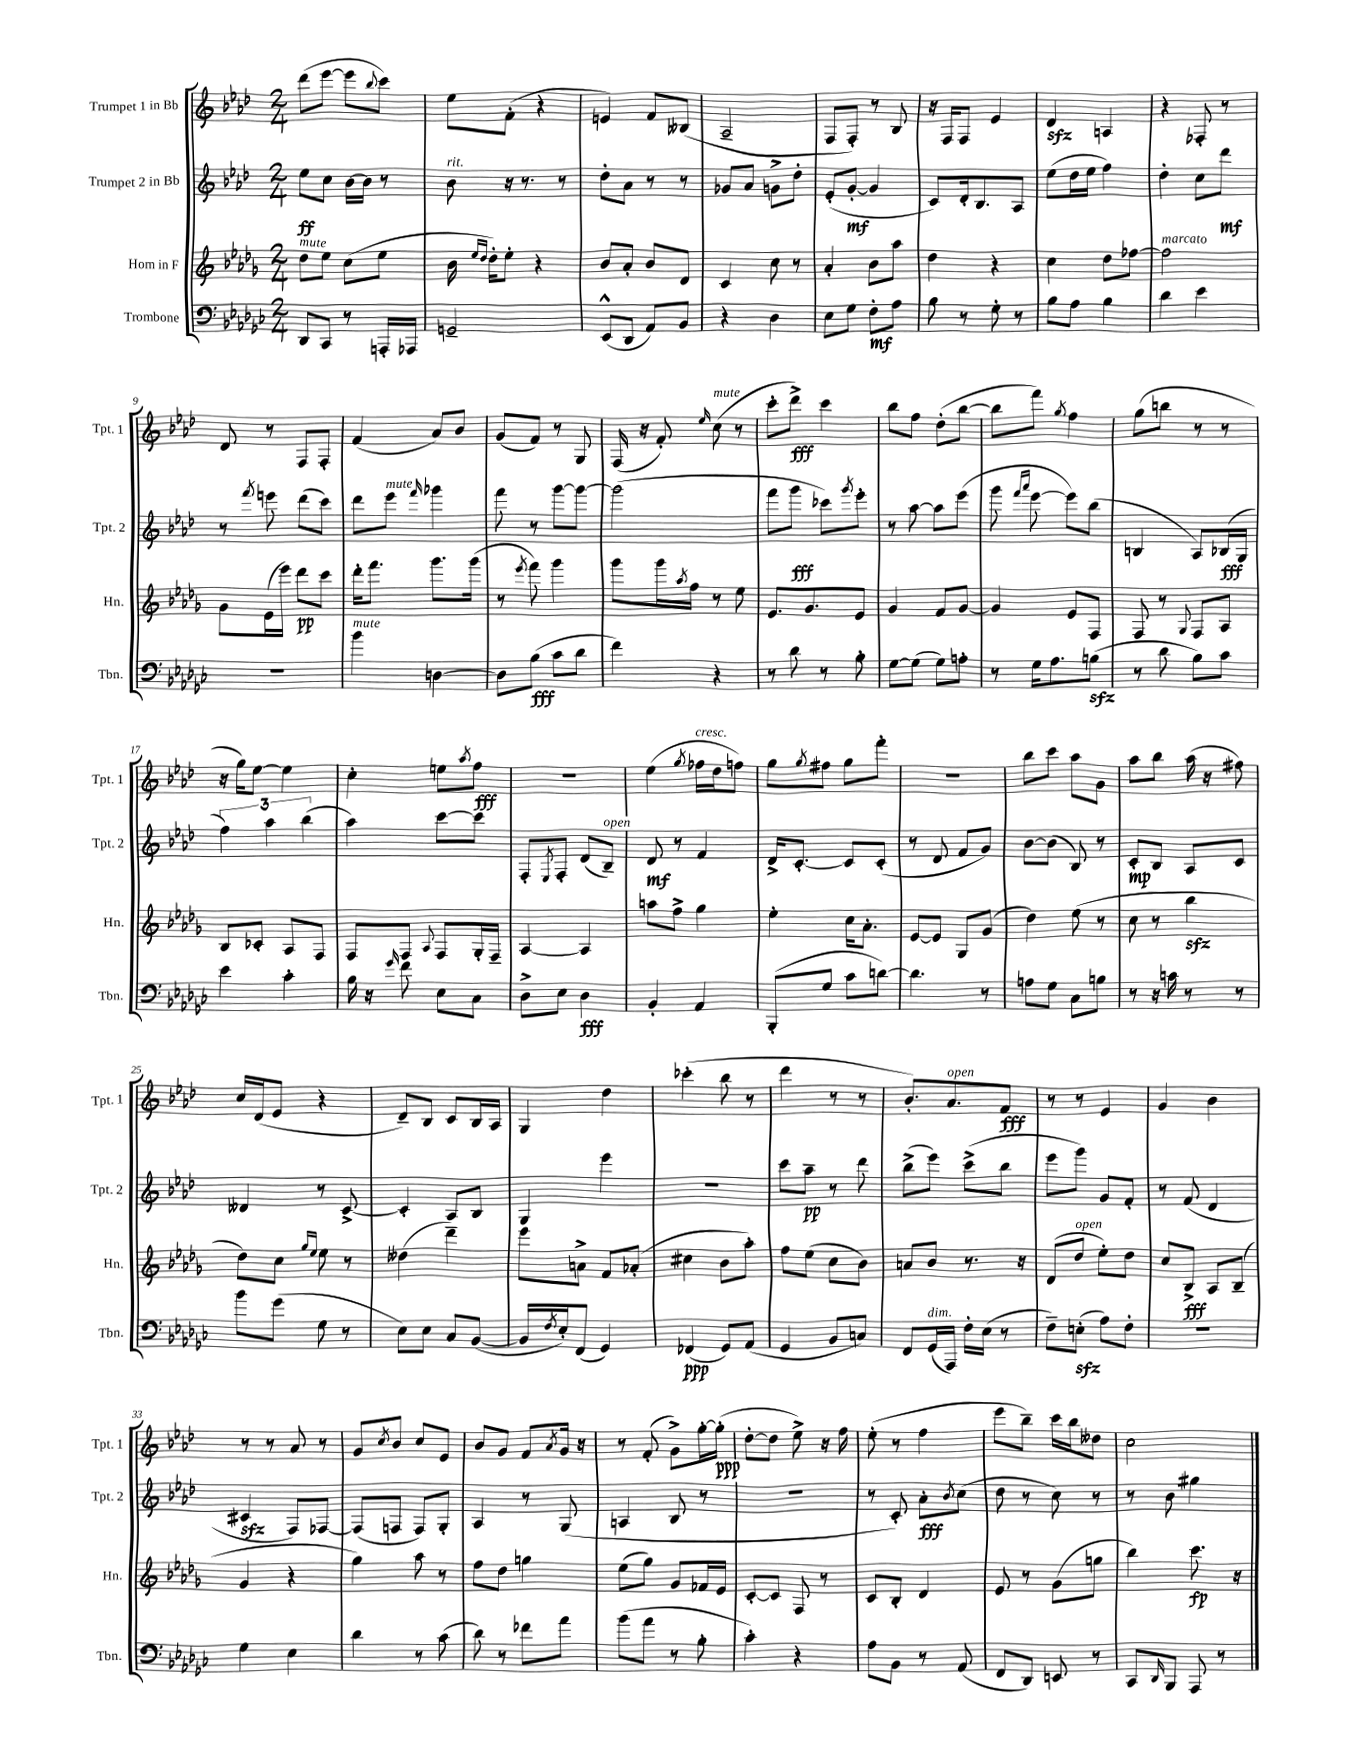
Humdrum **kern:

**kern	**kern	**kern	**kern
*staff4	*staff3	*staff2	*staff1
*clefF4	*clefG2	*clefG2	*clefG2
*k[b-e-a-d-g-c-]	*k[b-e-a-d-g-]	*k[b-e-a-d-]	*k[b-e-a-d-]
*M2/4	*M2/4	*M2/4	*M2/4
8DD-/L	8dd-\L	8ee-\L	(8ddd-\L
8CC-/J	8ee-\J	8cc\J	[8eee-\J
8r	(8cc\L	[16b-\LL	8eee-\]L
.	.	16b-\]JJ	.
.	.	.	8qqbb-/
16AAA'/LL	8ee-\J	8r	8ccc\J)
16AAA-/JJ	.	.	.
=	=	=	=
2GG~/	16b-\	8b-\	8ee-\L
.	16qqee-/LL	.	.
.	16qqdd-/JJ	.	.
.	16dd-'\LK)	.	.
.	8ee-'\J	16r	(8f'\J
.	.	8.r	.
.	4r	.	4r
.	.	8r	.
=	=	=	=
(8EE-^^/L	8b-/L	8dd-'\L	4e/)
8DD-/J	8a-'/J	8a-\J	.
8AA-/L)	8b-/L	8r	8f/L
8BB-/J	8d-/J	8r	(8B--/J
=	=	=	=
4r	4c/	8g-/L	2A-~/
.	.	8a-/J	.
4D-\	8cc\	8g^\L	.
.	8r	8dd-'\J	.
=	=	=	=
8E-\L	4a-'/	(8e-'/L	8F/L
8G-\J	.	[8g'/J	8F'/J)
8F'\L	8b-\L	4g/]	8r
8A-\J	8aa-\J	.	8B-/
=	=	=	=
8B-\	4dd-\	8c/L)	16r
.	.	.	16F/LK
8r	.	16d-'/k	8F/J
.	.	8.B-/	.
8G-'\	4r	.	4e-/
8r	.	8A-/J	.
=	=	=	=
8B-\L	4cc\	(8ee-\L	4d-/
8A-\J	.	16dd-\L	.
.	.	16ee-\JJ	.
4B-\	8dd-\L	4ff\)	4A/
.	[8ff-\J	.	.
=	=	=	=
4d-\	2ff-\]	4dd-'\	4r
4e-\	.	8cc\L	8F-'/
.	.	8ddd-\J	8r
=	=	=	=
2r	8g-\L	8r	8d-/
.	.	8qfff/	.
.	(16e-\L	8eee\	8r
.	16eee-\JJ)	.	.
.	8ddd-\L	(8ddd-\L	8F/L
.	8ccc\J	8ccc\J)	8F'/J
=	=	=	=
4b-\	16ddd-'\LK	8ddd-\L	(4f/
.	8.fff\J	.	.
.	.	8eee-\J	.
.	.	16qqfff/	.
[4D\	8.ggg-\L	4ggg-\	8a-/L)
.	.	.	8b-/J
.	(16ggg-\Jk	.	.
=	=	=	=
8D\]L	8r	8fff\	(8g/L
.	8qeee-/	.	.
(8B-\J	8fff\)	8r	8f/J)
8c-\L	4ggg-\	[8ggg\L	8r
8d-\J	.	8ggg\_J	8G/
=	=	=	=
4f\)	8ggg-\L	(2ggg\]	(16F/
.	.	.	16r
.	16ggg-\L	.	8f'/)
.	8qaa-/	.	.
.	16ff\JJ	.	.
.	.	.	16qqee-/
4r	8r	.	(8cc\
.	8ee-\	.	8r
=	=	=	=
8r	8.e-/L	8fff\L	8ccc'\L
8d-\	.	8ggg\J	8ddd-^\J)
.	8.g-/	.	.
8r	.	8ccc-\L)	4ccc\
.	.	8qggg/	.
8B-'\	8e-/J	8eee-'\J	.
=	=	=	=
[8G-\L	4g-/	8r	8bb-\L
(8G-\]J	.	[8aa-\	8ff\J
8G-\L)	8f/L	8aa-\]L	(8dd-'\L
8A'\J	[8g-/J	(8eee-\J	[8bb-\J
=	=	=	=
8r	4g-/]	8ggg\	8bb-\]L
.	.	16qqfff/LL	.
.	.	16qqaaa-/JJ	.
16G-\LK	.	[8eee-\	8fff\J)
8.A-\	.	.	.
.	.	.	8qgg/
.	8e-/L	8eee-\]L)	4ff\
(8B\J	8F/J	(8bb-\J	.
=	=	=	=
8r	8F/	4B/	(8gg\L
8d-\	8r	.	8bb\J
.	8qqG-/	.	.
8B-\L)	8F/L	8A-/L)	8r
8c-\J	8A-/J	(16B-/L	8r
.	.	16G/JJ	.
=	=	=	=
4e-\	8B-/L	6ff\)	16r
.	.	.	16gg\LK)
.	8c-'/J	.	[8ee-\J
.	.	6aa-\	.
4c-'\	8A-/L	.	4ee-\]
.	.	(6bb-\	.
.	8F/J	.	.
=	=	=	=
16B-\	8F/L	4aa-\)	4cc'\
16r	.	.	.
16qqg-/	.	.	.
8f\	8F/J	.	.
.	8qqA-/	.	.
8E-\L	8F/L	[8ccc\L	8ee\L
.	.	.	8qaa-/
8C-\J	16G-'/L	8ccc\]J	8ff\J
.	16F~/JJ	.	.
=	=	=	=
8D-^\L	[4A-/	8F'/L	2r
.	.	8qE-/	.
8E-\J	.	8F'/J	.
4D-\	4A-/]	(8d-/L	.
.	.	8B-~/J)	.
=	=	=	=
4BB-'/	8aa\L	8d-/	(4ee-\
.	8ff^\J	8r	.
.	.	.	8qgg/
4AA-/	4gg-\	4f/	16ff-\LL
.	.	.	16dd-\J
.	.	.	8ff\J)
=	=	=	=
(8BBB-'/L	4ee-'\	16d-^/LK	8gg\L
.	.	[8.c'/J	.
.	.	.	8qgg/
8G-/J	.	.	8ff#\J
8c-\L	16cc\LK	8c/]L	8gg\L
.	8.a-'\J	.	.
[8d\J)	.	(8c'/J	8fff'\J
=	=	=	=
4.d\]	[8e-/L	8r	2r
.	8e-/]J	8d-/	.
.	8G-/L	8f/L	.
8r	(8g-/J	8g/J)	.
=	=	=	=
8A\L	4dd-\)	[8b-\L	8bb-\L
8G-\J	.	(8b-\]J	8ccc\J
8C-\L	(8ee-\	8B-/)	8aa-\L
8B\J	8r	8r	8g\J
=	=	=	=
8r	8cc\	8c'/L	8aa-\L
16r	8r	8B-/J	8bb-\J
16c\	.	.	.
8r	4bb-\	8A-/L	(16aa-\
.	.	.	16r
8r	.	8c/J	8ff#\)
=	=	=	=
8b-\L	8dd-\L)	4d--/	16cc/LL
.	.	.	(16d-/J
(8g-\J	8cc\J	.	8e-/J
.	16qqgg-/LL	.	.
.	16qqee-/JJ	.	.
8G-\	8ee-\	8r	4r
8r	8r	[8c^/	.
=	=	=	=
8E-\L)	(4dd--\	4c'/]	8d-~/L)
8E-\J	.	.	8B-/J
8C-/L	4ddd-~\)	8A-/L	8c/L
([8BB-/J	.	8B-/J	16B-/L
.	.	.	16A-/JJ
=	=	=	=
16BB-/]LL	8eee-\L	4G/	4G/
8qF/	.	.	.
16E-'/J)	.	.	.
(8FF/J	8a^\J	.	.
4GG-/)	8f/L	4eee-\	4dd-\
.	(8a-'/J	.	.
=	=	=	=
(4FF-/	4cc#\	2r	(4ccc-'\
8GG-/L)	8b-\L	.	8bb-\
(8AA-/J	8aa-'\J)	.	8r
=	=	=	=
4GG-/	8ff\L	8ccc\L	4ddd-\
.	(8ee-\J	8aa-~\J	.
8BB-/L	8cc\L	8r	8r
8C/J)	8b-\J)	8ddd-\	8r
=	=	=	=
8FF/L	8a/L	(8bb-^\L	8.b-'/L)
(16GG-/L	8b-/J	8eee-\J)	.
16AAA-/JJ)	.	.	8.a-/
16F'\LL	8.r	(8ccc^\L	.
(16E-\JJ	.	.	.
8r	.	8bb-\J	8f/J
.	16r	.	.
=	=	=	=
8F~\L)	(8d-/L	8eee-\L	8r
(8E'\J	8dd-/J	8ggg\J)	8r
8A-\L)	8ee-'\L)	8g/L	4e-/
8F'\J	8dd-\J	8f'/J	.
=	=	=	=
2r	8cc/L	8r	4g/
.	8B-^/J	(8f/	.
.	8A-/L	4d-/	4b-\
.	(8B-~/J	.	.
=	=	=	=
4G-\	4g-/	4c#/	8r
.	.	.	8r
4E-\	4r	8F/L)	8a-/
.	.	[8F-/J	8r
=	=	=	=
4d-\	4gg-\)	(8F-/]L	8g/L
.	.	.	8qcc/
.	.	8F/J	8b-/J
8r	8aa-\	8F/L)	8cc/L
(8c-\	8r	8G'/J	8e-/J
=	=	=	=
8d-\)	8ff\L	4A-/	8b-/L
8r	8dd-\J	.	8g/J
8f-\L	4gg\	8r	8f/L
.	.	.	8qa-/
8a-\J	.	(8G/	16g/Jk
.	.	.	16r
=	=	=	=
(8b-\L	(8ee-\L	4A/	8r
8a-\J	8gg-\J)	.	(8f'/
8r	8g-/L	8B-/	8g^\L)
8B-'\	16f-/L	8r	[16gg'\L
.	16e-/JJ	.	(16gg'\]JJ
=	=	=	=
4c-'\)	[8c'/L	2r	[8dd-'\L
.	8c/]J	.	8dd-\]J
4r	8F/	.	8ee-^\)
.	8r	.	16r
.	.	.	16ff\
=	=	=	=
8A-\L	8c/L	8r	(8ee-'\
8BB-\J	8B-'/J	8c'/)	8r
8r	4d-/	8a-'\L	4ff\
.	.	8qb-/	.
(8AA-/	.	(8cc\J	.
=	=	=	=
8FF/L	8e-/	8dd-\	8eee-\L
8DD-/J)	8r	8r	8bb-~\J)
8EE/	(8g-\L	8cc\)	16ccc\LL
.	.	.	16bb-\J
8r	8gg\J	8r	8dd--\J
=	=	=	=
8CC-/L	4bb-\)	8r	2cc\
16qqDD-/	.	.	.
8BBB-/J	.	8b-\	.
8AAA-/	8.ccc\	4gg#\	.
8r	.	.	.
.	16r	.	.
==	==	==	==
*-	*-	*-	*-
